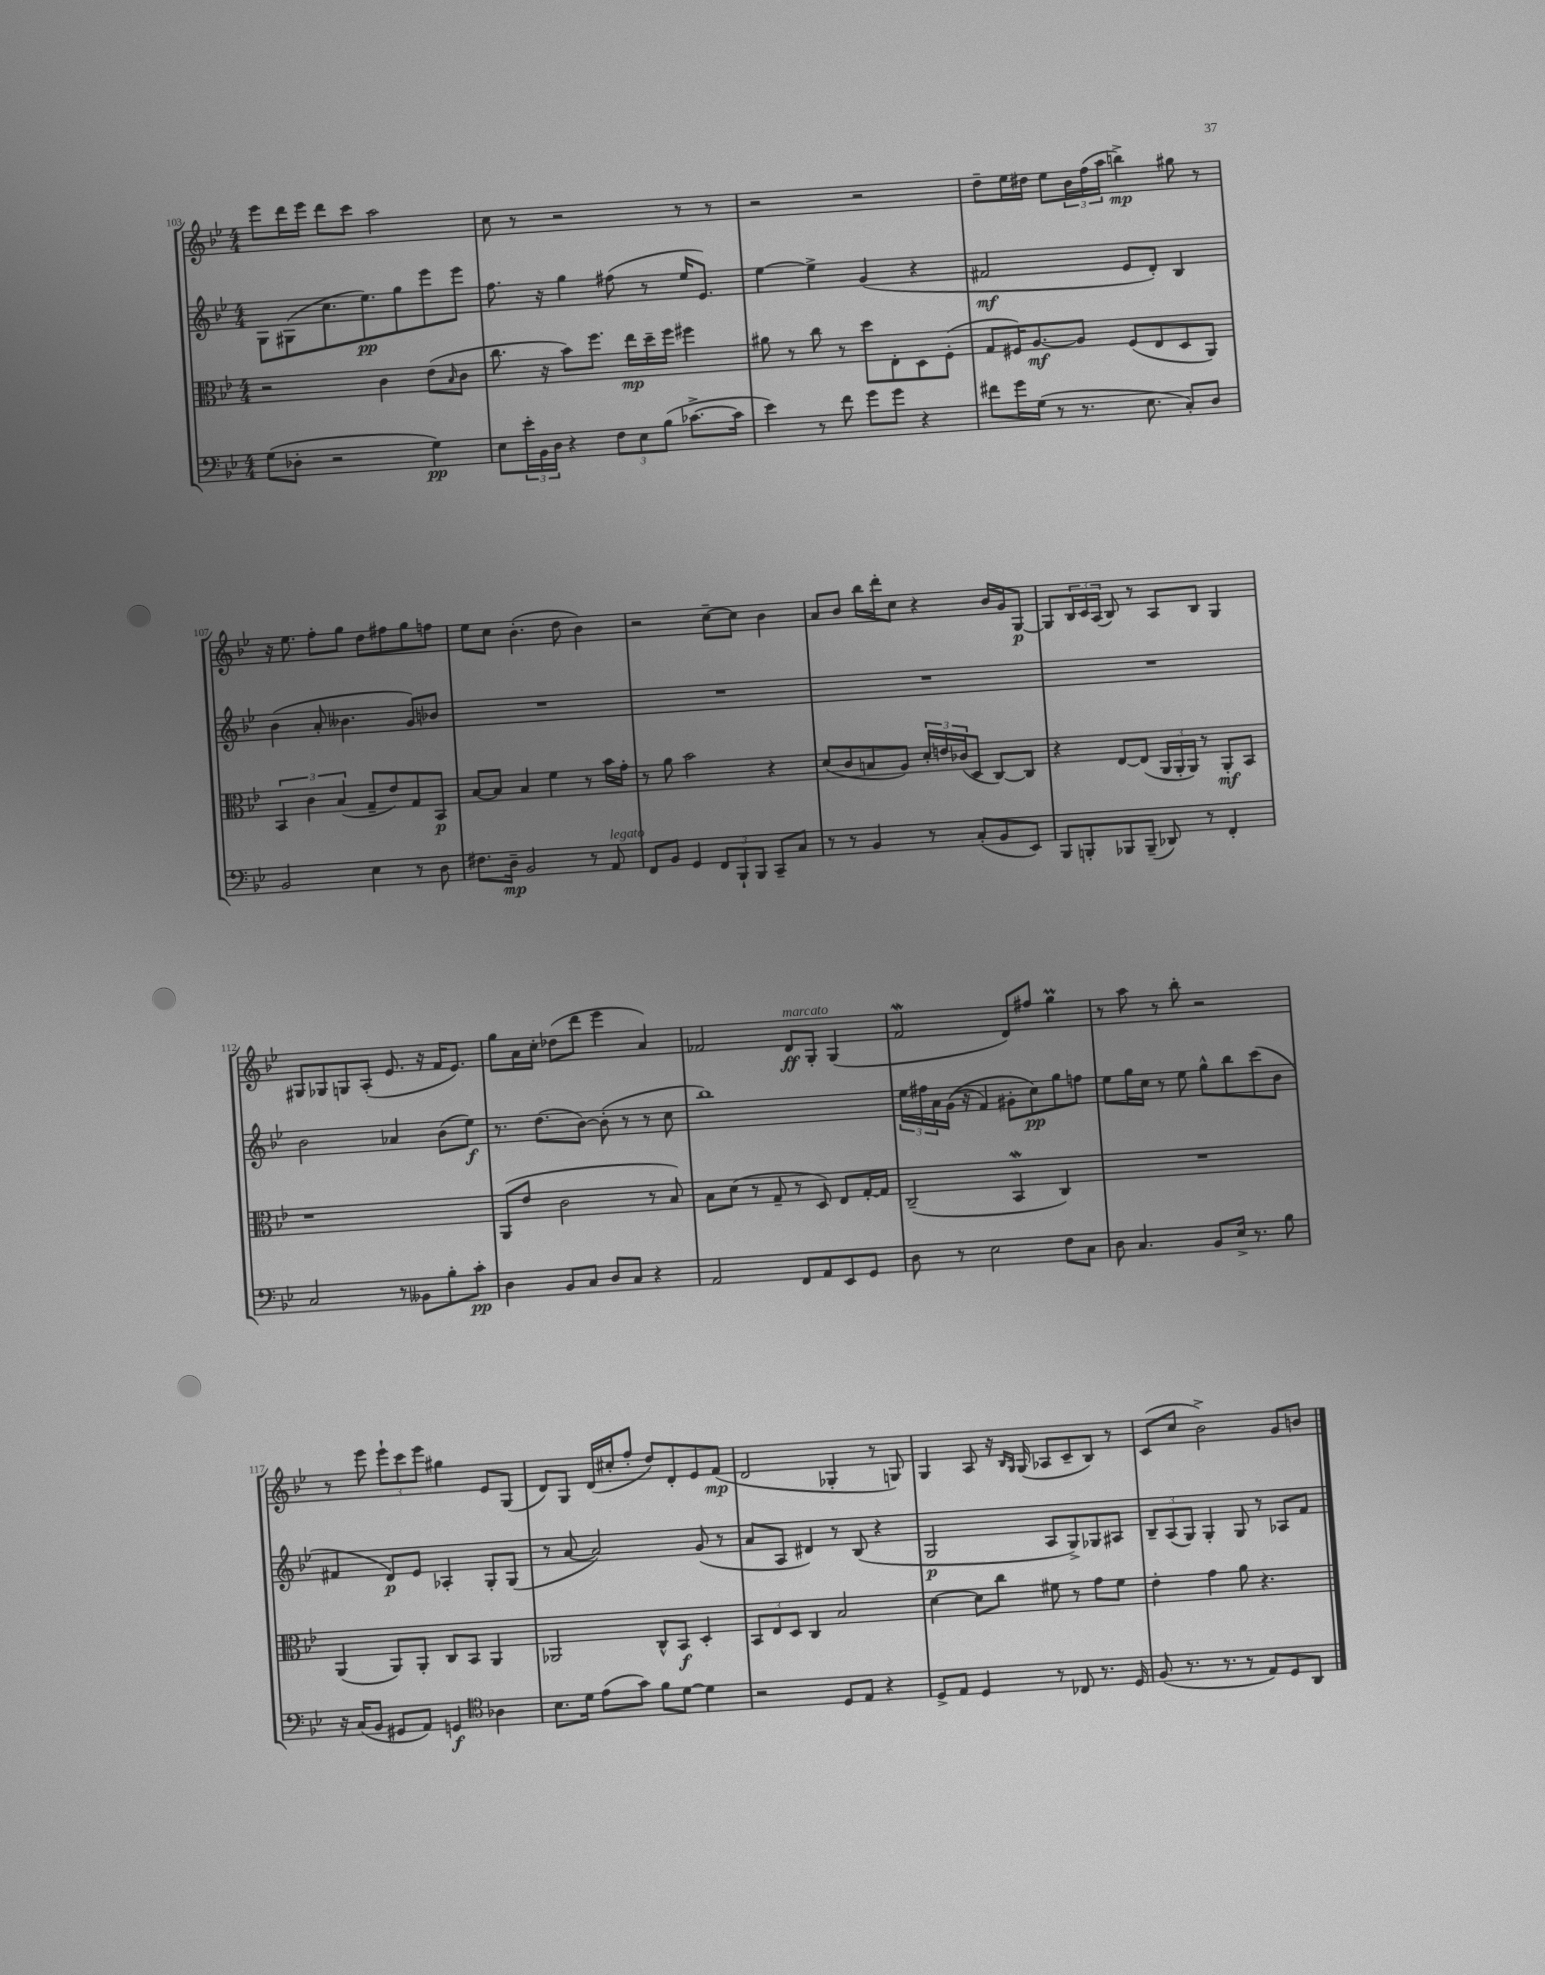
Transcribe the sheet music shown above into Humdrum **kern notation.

**kern	**kern	**kern	**kern
*staff4	*staff3	*staff2	*staff1
*clefF4	*clefC3	*clefG2	*clefG2
*k[b-e-]	*k[b-e-]	*k[b-e-]	*k[b-e-]
*M4/4	*M4/4	*M4/4	*M4/4
(8G	2r	8G	8eee-
8D-'	.	(8G#	16ddd
.	.	.	16eee-
2r	.	8.cc	8ddd
.	.	.	8ccc
.	.	8.ee-)	.
.	4c	.	2aa
.	.	8gg	.
4G)	(8e-	8eee-	.
.	16qqB-	.	.
.	8c	8eee-	.
=	=	=	=
8E-	8.cc	8.ff	8cc
24e-'	.	.	8r
24BB-	.	.	.
.	16r	16r	.
24D	.	.	.
4r	8b-)	4gg	2r
.	8.ff	.	.
12F	.	(8ff#	.
.	16ee-	.	.
12E-	.	.	.
.	16dd~	8r	.
(12B-	.	.	.
.	16ff	.	.
[8.c-^	4ff#	16ee-	8r
.	.	8.e-)	.
.	.	.	8r
16c-]	.	.	.
=	=	=	=
4e-)	8a#	[4ee-	2r
.	8r	.	.
8r	8cc	4ee-^]	.
8f	8r	.	.
8g	8dd	(4g	2r
8g	8E-'	.	.
4r	8D	4r	.
.	(8F'	.	.
=	=	=	=
8f#	8G	2f#	8dd~
16g	16F#)	.	16ee-
(16G	[8.A	.	16dd#
8r	.	.	8ee-
8.r	8A]	.	24b-
.	.	.	(24ff
.	.	.	24aa
.	(8F#	8e-	4bb^)
8.E-	.	.	.
.	8E-	8d')	.
8C')	8D	4B-	8gg#
8D	8AA)	.	8r
=	=	=	=
2BB-	6BB-	(4b-	16r
.	.	.	8.ee-
.	6c	.	.
.	.	8a'	8ff'
.	(6B-	.	.
.	.	4.b--	8gg
4E-	8G~	.	8dd
.	8e-)	.	8ff#
8r	8G	8g)	8gg
8D	8BB-	8b-	8ff
=	=	=	=
8.F#	[8B-	1r	8ee-
.	8B-]	.	8cc
16D~	.	.	.
2BB-	4B-	.	(4.b-'
.	4f	.	.
.	.	.	8dd
8r	8r	.	4b-)
8AA	16b-	.	.
.	16g'	.	.
=	=	=	=
8FF	8r	1r	2r
8BB-	8a	.	.
4GG	2b-	.	.
12FF	.	.	[8cc~
12BBB-`	.	.	.
.	.	.	8cc]
12BBB-	.	.	.
8CC~	4r	.	4b-
8C	.	.	.
=	=	=	=
8r	(8d	1r	8a
8r	8c	.	8b-
4BB-	8B	.	16bb-
.	.	.	16ddd'
.	8A)	.	8cc
8r	24d'	.	4r
.	24e	.	.
.	(24c-	.	.
(8C'	8D	.	.
8BB-	[8C)	.	16b-
.	.	.	16g
8EE-)	8C]	.	[8G
=	=	=	=
8BBB-	4r	1r	8G]
8BBB'	.	.	24B-
.	.	.	24c
.	.	.	(24A
8BBB-	[8E-	.	8B-)
(8BBB-~	(8E-]	.	8r
8DD-)	24AA	.	8A
.	24AA'	.	.
.	24AA)	.	.
8r	8r	.	8B-
4FF'	8AA'	.	4G
.	8BB-	.	.
=	=	=	=
2C	1r	2b-	8G#
.	.	.	8G-
.	.	.	8G
.	.	.	(8A'
8r	.	4a-	8.e-
8BB--	.	.	.
.	.	.	16r
8B-'	.	(8b-	16f
.	.	.	8.e-)
8c'	.	8ee-)	.
=	=	=	=
4D	(8AA	8.r	8gg
.	8e-	.	16a
.	.	(8.dd	16cc'
8BB-	2c	.	(8dd-
8C	.	[8b-)	8ddd
8D	.	(8b-']	4eee-
8C	.	8r	.
4r	8r	8r	4a)
.	8B-)	8cc	.
=	=	=	=
2AA	8B-	1bb-)	2f-
.	(8d	.	.
.	8r	.	.
.	8G~	.	.
8FF	8r	.	8d
8AA	8D)	.	8G'
8EE-	8E-	.	(4G
8GG	[16G'	.	.
.	16G]	.	.
=	=	=	=
8D	(2C~	24ee-	2f
.	.	24ff#	.
.	.	24a	.
8r	.	&((16g	.
.	.	16r	.
2E-	.	4f)	.
.	4BB-	8g#'	8d)
.	.	8cc&)	8ff#
8F	4C)	8gg	4gg
8C	.	8ff	.
=	=	=	=
8D	1r	8ee-	8r
4.C	.	16gg	8aa
.	.	16cc	.
.	.	8r	8r
.	.	8ee-	8bb-'
8BB-	.	8gg^^	2r
16E-^	.	8bb-	.
8.r	.	.	.
.	.	(8ccc	.
8B-	.	8b-	.
=	=	=	=
16r	(4AA	4f#	8r
(16C	.	.	.
8BB-	.	.	8eee-
8GG#	8AA)	8d)	12eee-`
.	.	.	12ccc
8AA)	8AA'	8e-	.
.	.	.	12eee-
4GG	8C	4A-'	4gg#
.	8BB-	.	.
*clefC4	*	*	*
4A-	4AA	8G'	8e-
.	.	(8G	(8G
=	=	=	=
8.B-	2AA-	8r	8d)
.	.	[8a	8G
16d	.	.	.
(8e-	.	2a])	(16d
.	.	.	16cc#'
8g)	.	.	8ff'
8f	8C^^	.	8dd)
[8d	8BB-	.	8d'
4d]	4D'	(8g	8e-
.	.	8r	(8f
=	=	=	=
2r	12BB-	8a	2d
.	12E-	.	.
.	.	8A	.
.	12D	.	.
.	4C	4d#)	.
8D	2B-	8r	4G-'
8E-	.	(8B-	.
4r	.	4r	8r
.	.	.	8G)
=	=	=	=
8D^	[4d	2G	4G
8E-	.	.	.
4D	8d]	.	8A
.	8cc	.	16r
.	.	.	16qqB-
.	.	.	16qqG
.	.	.	(16G
8r	8f#	8A	8A-
8C-	8r	8G^)	8c~
8.r	8g	8G-	8B-)
.	8f#	8A#	8r
16D	.	.	.
=	=	=	=
(8F	4e-'	12B-~	(8c
.	.	(12A	.
8.r	.	.	8cc
.	.	12G)	.
.	4g	4G'	2b-^)
8.r	.	.	.
8r	8a	8G	.
8E-)	4.r	8r	.
8D	.	8A-	8g
8AA	.	8f	8b
==	==	==	==
*-	*-	*-	*-
